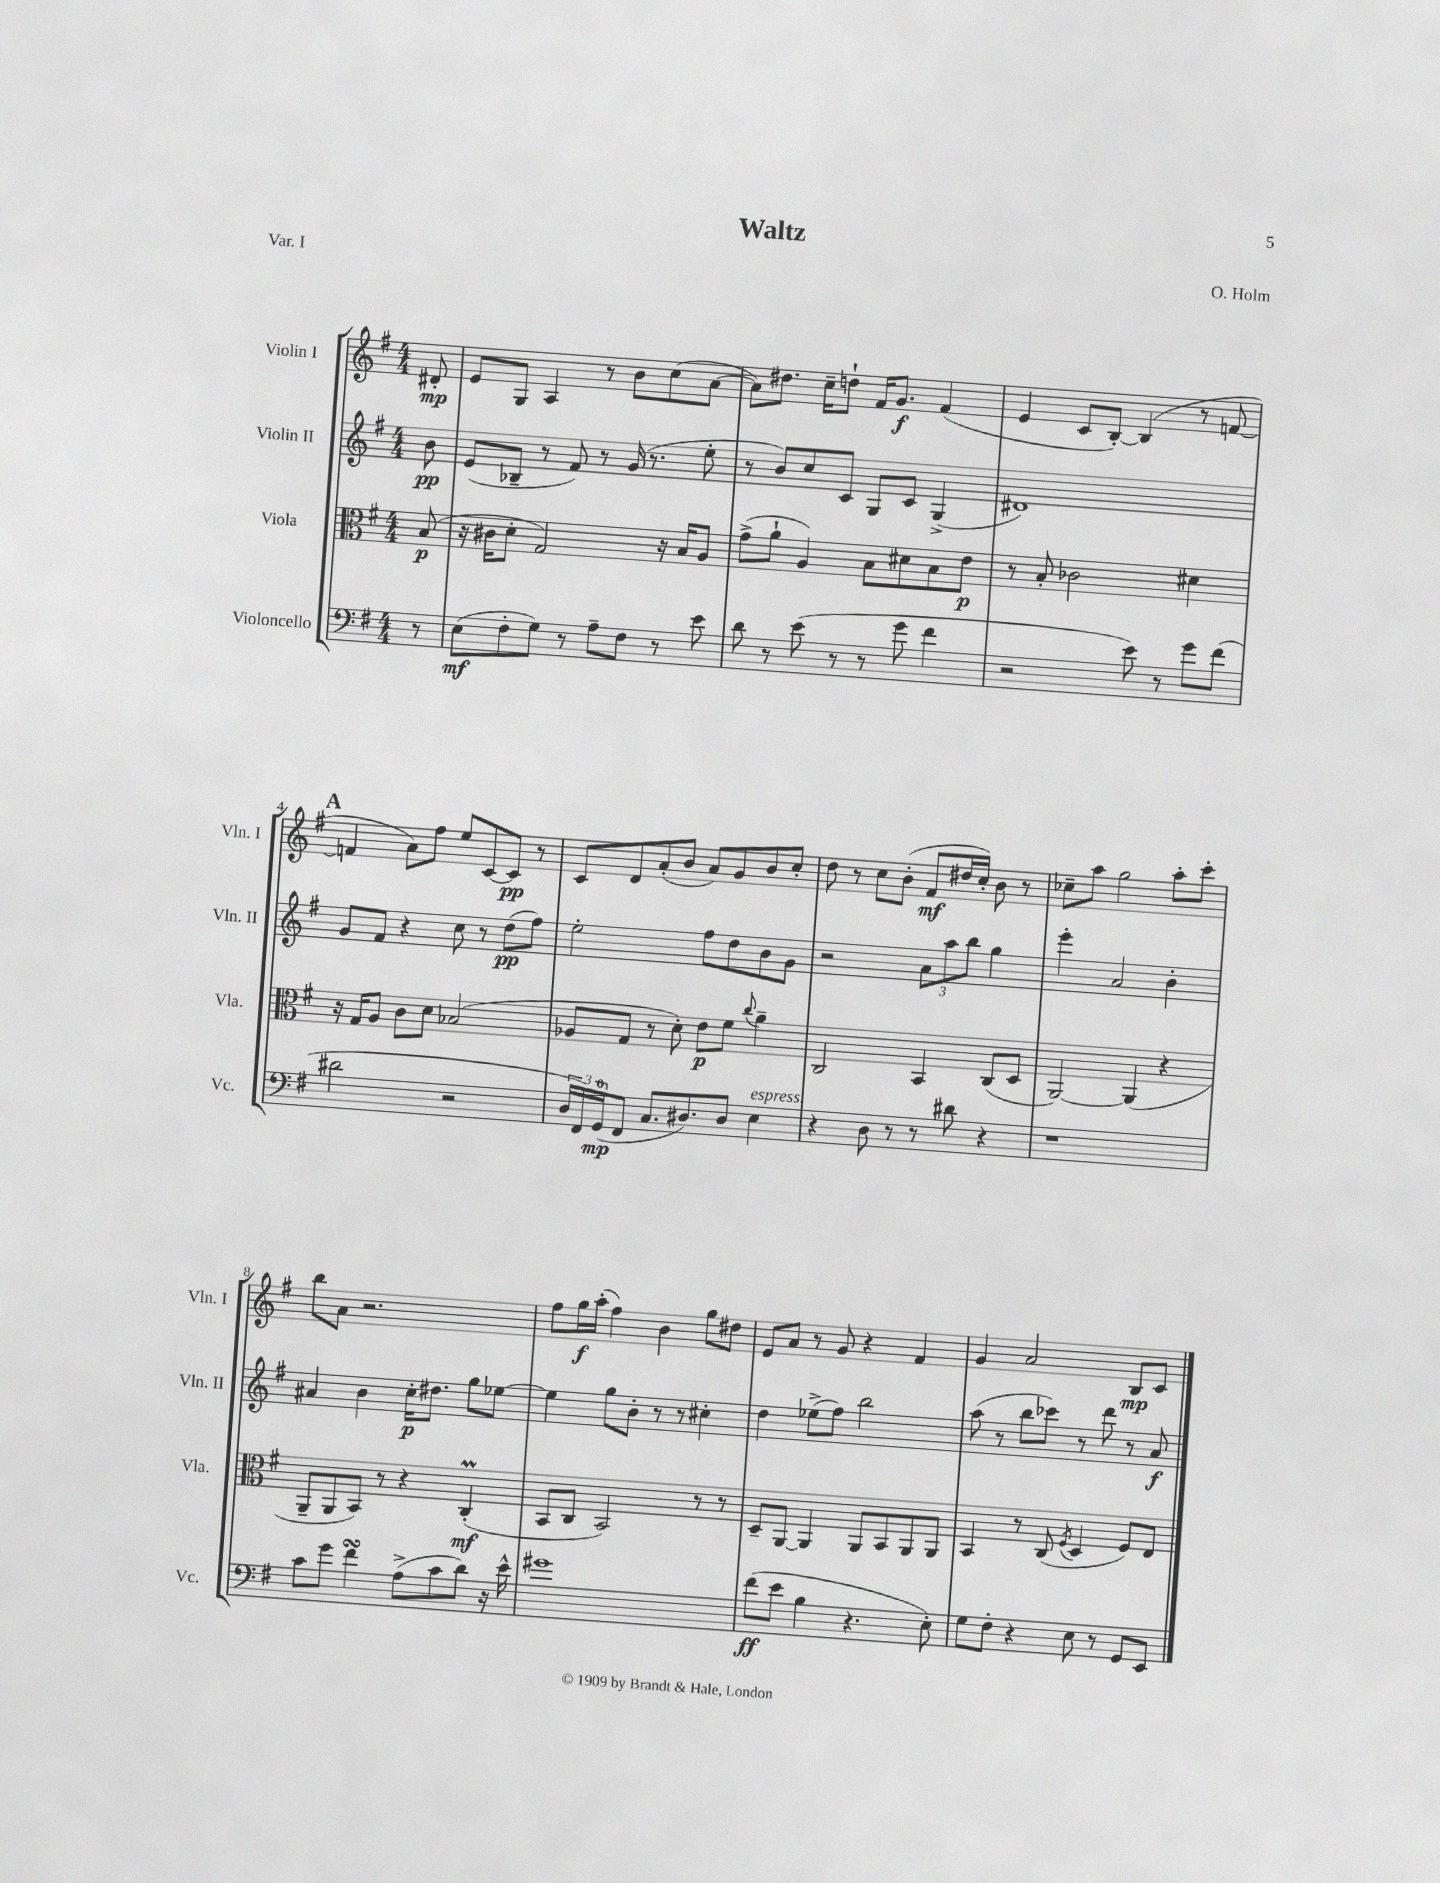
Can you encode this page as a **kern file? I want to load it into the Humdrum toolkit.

**kern	**kern	**kern	**kern
*staff4	*staff3	*staff2	*staff1
*clefF4	*clefC3	*clefG2	*clefG2
*k[f#]	*k[f#]	*k[f#]	*k[f#]
*M4/4	*M4/4	*M4/4	*M4/4
8r	(8B	8b	8d#'
=	=	=	=
(8E	16r	(8e	8e
.	16c#	.	.
8F#'	8d'	8B-~	8G
8G)	2G)	8r	4A
8r	.	8f#)	.
8A~	.	8r	8r
8F#	.	(16g	8b
.	.	8.r	.
8r	16r	.	(8cc
.	16B	.	.
8e	8A	8ee'	[8a
=	=	=	=
8d	(8g^	8r	8a])
8r	8a`	8b)	8.dd#
(8e	4A)	8cc	.
.	.	.	16cc~
8r	.	8c	8dd`
8r	8B	8G	16f#
.	.	.	8.g
8g	8d#	8c	.
4f#	8B	(4G^	(4f#
.	8e	.	.
=	=	=	=
2r	8r	1d#)	4e
.	8B'	.	.
.	2c-	.	8c
.	.	.	[8B')
8e)	.	.	(4B]
8r	.	.	.
8g	4d#	.	8r
(8f#	.	.	[8f
=	=	=	=
2d#	16r	8g	4f]
.	16G	.	.
.	8A	8f#	.
.	8c	4r	8a)
.	8d	.	8ff#
2r	(2B-	8cc	8ee
.	.	8r	[8c
.	.	(8dd	8c]
.	.	8ff#)	8r
=	=	=	=
24D	8A-	2ee'	8c
24FF#)	.	.	.
(24GG	.	.	.
8FF#	8G	.	8d
8.C	8r	.	(8a'
.	8d')	.	8b
8.D#)	.	.	.
.	8e	8ff#	8a)
8D#	8f#	8dd	8g
.	8qqcc	.	.
4E	4a~	8b	8b
.	.	8g	8cc'
=	=	=	=
4r	2C	2r	8dd
.	.	.	8r
8D	.	.	8cc
8r	.	.	(8b'
8r	4BB	12a	8f#
.	.	12aa	.
8d#	.	.	16dd#
.	.	12bb	.
.	.	.	16cc')
4r	(8C	4gg	8b
.	8D	.	8r
=	=	=	=
1r	[2AA)	4eee'	8cc-~
.	.	.	8aa
.	.	2a	2gg
.	(4AA]	.	.
.	4r	4b'	8aa'
.	.	.	8ccc'
=	=	=	=
8c	8AA~	4a#	8bb
8g	8AA	.	8a
4f#	8BB)	4b	2.r
.	8r	.	.
(8A^	4r	16cc'	.
.	.	8.dd#	.
8c	.	.	.
8d)	(4C'	8gg	.
16r	.	[8ee-	.
16e^^	.	.	.
=	=	=	=
1g#	8BB	4ee-]	8ff#
.	8C	.	16gg
.	.	.	(16aa'
.	2BB)	8gg	4ff#)
.	.	8b'	.
.	.	8r	4b
.	.	8r	.
.	8r	4cc#'	8gg
.	8r	.	8dd#
=	=	=	=
(8f#	8D~	4dd	8e
8e	[8AA	.	8a
4B	4AA]	(8ee-^	8r
.	.	8ff#)	8g
4.r	8AA	2bb	4r
.	8BB	.	.
.	8AA	.	4f#
8E')	8AA	.	.
=	=	=	=
8G	4BB	(8aa	4g
8F#'	.	8r	.
4r	8r	8bb	2a
.	(8C	8ccc-)	.
.	8qF#	.	.
8E	4D	8r	.
8r	.	8ddd	.
8GG	8F#)	8r	8B
8EE	8E	8a	8c
==	==	==	==
*-	*-	*-	*-
